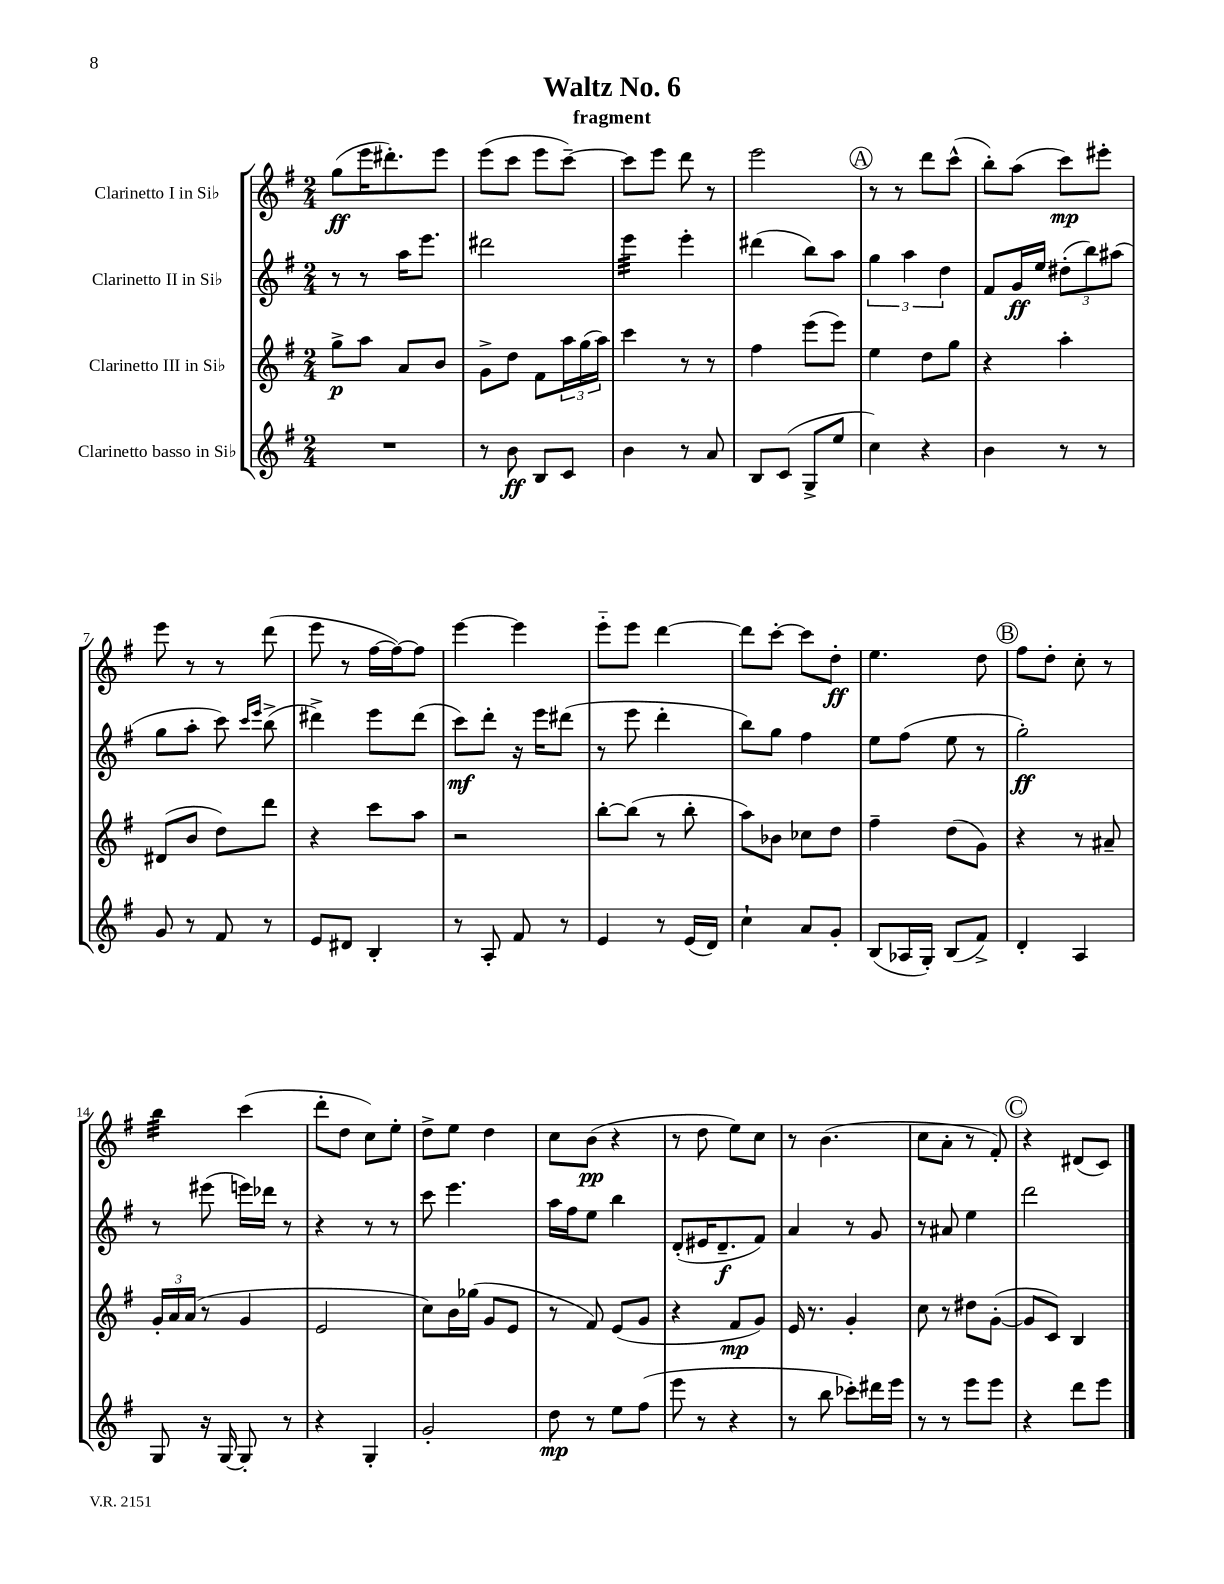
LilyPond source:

\header { title = "Waltz No. 6" subtitle = "fragment" }
<<
\new StaffGroup <<
\new Staff = "s0" \with { instrumentName = "Clarinetto I in Sib" } {
    \clef treble \key g \major \numericTimeSignature \time 2/4
    g''8\ff( e'''16 dis'''8.-.) e'''8 |
    e'''8( c'''8 e'''8 c'''8~--) |
    c'''8 e'''8 d'''8 r8 |
    e'''2 |
    \mark \markup { \circle "A" } r8 r8 d'''8 c'''8-^( |
    b''8-.) a''8( c'''8\mp) eis'''8-. |
    e'''8 r8 r8 d'''8( |
    e'''8 r8 fis''16~ fis''16~) fis''8 |
    e'''4~ e'''4 |
    e'''8-_ e'''8 d'''4~ |
    d'''8 c'''8~-. c'''8 d''8-.\ff |
    e''4. d''8 |
    \mark \markup { \circle "B" } fis''8 d''8-. c''8-. r8 |
    b''4:32 c'''4( |
    d'''8-. d''8 c''8) e''8-. |
    d''8-> e''8 d''4 |
    c''8 b'8\pp( r4 |
    r8 d''8 e''8) c''8 |
    r8 b'4.( |
    c''8 a'8-. r8 fis'8-.) |
    \mark \markup { \circle "C" } r4 dis'8( c'8) \bar "|." |
}
\new Staff = "s1" \with { instrumentName = "Clarinetto II in Sib" } {
    \clef treble \key g \major \numericTimeSignature \time 2/4
    r8 r8 a''16 e'''8. |
    dis'''2 |
    e'''4:32 e'''4-. |
    dis'''4( b''8) a''8 |
    \mark \markup { \circle "A" } \tuplet 3/2 { g''4 a''4 d''4 } |
    fis'8 g'16\ff e''16 \tuplet 3/2 { dis''8-.( b''8) ais''8( } |
    g''8 a''8-. c'''8) \grace { c'''16 e'''16 } b''8->( |
    dis'''4->) e'''8 dis'''8( |
    c'''8\mf) d'''8-. r16 e'''16 dis'''8( |
    r8 e'''8 d'''4-. |
    b''8) g''8 fis''4 |
    e''8 fis''8( e''8 r8 |
    \mark \markup { \circle "B" } g''2-.\ff) |
    r8 eis'''8( e'''16) des'''16 r8 |
    r4 r8 r8 |
    c'''8 e'''4. |
    a''16 fis''16 e''8 b''4 |
    d'8-.( eis'16 d'8.--\f fis'8) |
    a'4 r8 g'8 |
    r8 ais'8 e''4 |
    \mark \markup { \circle "C" } d'''2 \bar "|." |
}
\new Staff = "s2" \with { instrumentName = "Clarinetto III in Sib" } {
    \clef treble \key g \major \numericTimeSignature \time 2/4
    g''8->\p a''8 a'8 b'8 |
    g'8-> d''8 fis'8 \tuplet 3/2 { a''16 g''16( a''16) } |
    c'''4 r8 r8 |
    fis''4 e'''8( e'''8) |
    \mark \markup { \circle "A" } e''4 d''8 g''8 |
    r4 a''4-. |
    dis'8( b'8 d''8) d'''8 |
    r4 c'''8 a''8 |
    r2 |
    b''8~-. b''8( r8 b''8-. |
    a''8) bes'8 ces''8 d''8 |
    fis''4-- d''8( g'8) |
    \mark \markup { \circle "B" } r4 r8 ais'8-- |
    \tuplet 3/2 { g'16-. a'16 a'16( } r8 g'4 |
    e'2 |
    c''8) b'16 ges''16( g'8 e'8 |
    r8 fis'8) e'8( g'8 |
    r4 fis'8\mp g'8) |
    e'16 r8. g'4-. |
    c''8 r8 dis''8 g'8~-.( |
    \mark \markup { \circle "C" } g'8 c'8) b4 \bar "|." |
}
\new Staff = "s3" \with { instrumentName = "Clarinetto basso in Sib" } {
    \clef treble \key g \major \numericTimeSignature \time 2/4
    R2 |
    r8 b'8\ff b8 c'8 |
    b'4 r8 a'8 |
    b8 c'8( g8-> e''8 |
    \mark \markup { \circle "A" } c''4) r4 |
    b'4 r8 r8 |
    g'8 r8 fis'8 r8 |
    e'8 dis'8 b4-. |
    r8 a8-. fis'8 r8 |
    e'4 r8 e'16( d'16) |
    c''4-! a'8 g'8-. |
    b8( aes16 g16-.) b8( fis'8->) |
    \mark \markup { \circle "B" } d'4-. a4 |
    g8 r16 g16~ g8-. r8 |
    r4 g4-. |
    g'2-. |
    d''8\mp r8 e''8 fis''8( |
    e'''8 r8 r4 |
    r8 b''8 ces'''8-.) dis'''16 e'''16 |
    r8 r8 e'''8 e'''8 |
    \mark \markup { \circle "C" } r4 d'''8 e'''8 \bar "|." |
}
>>
>>
